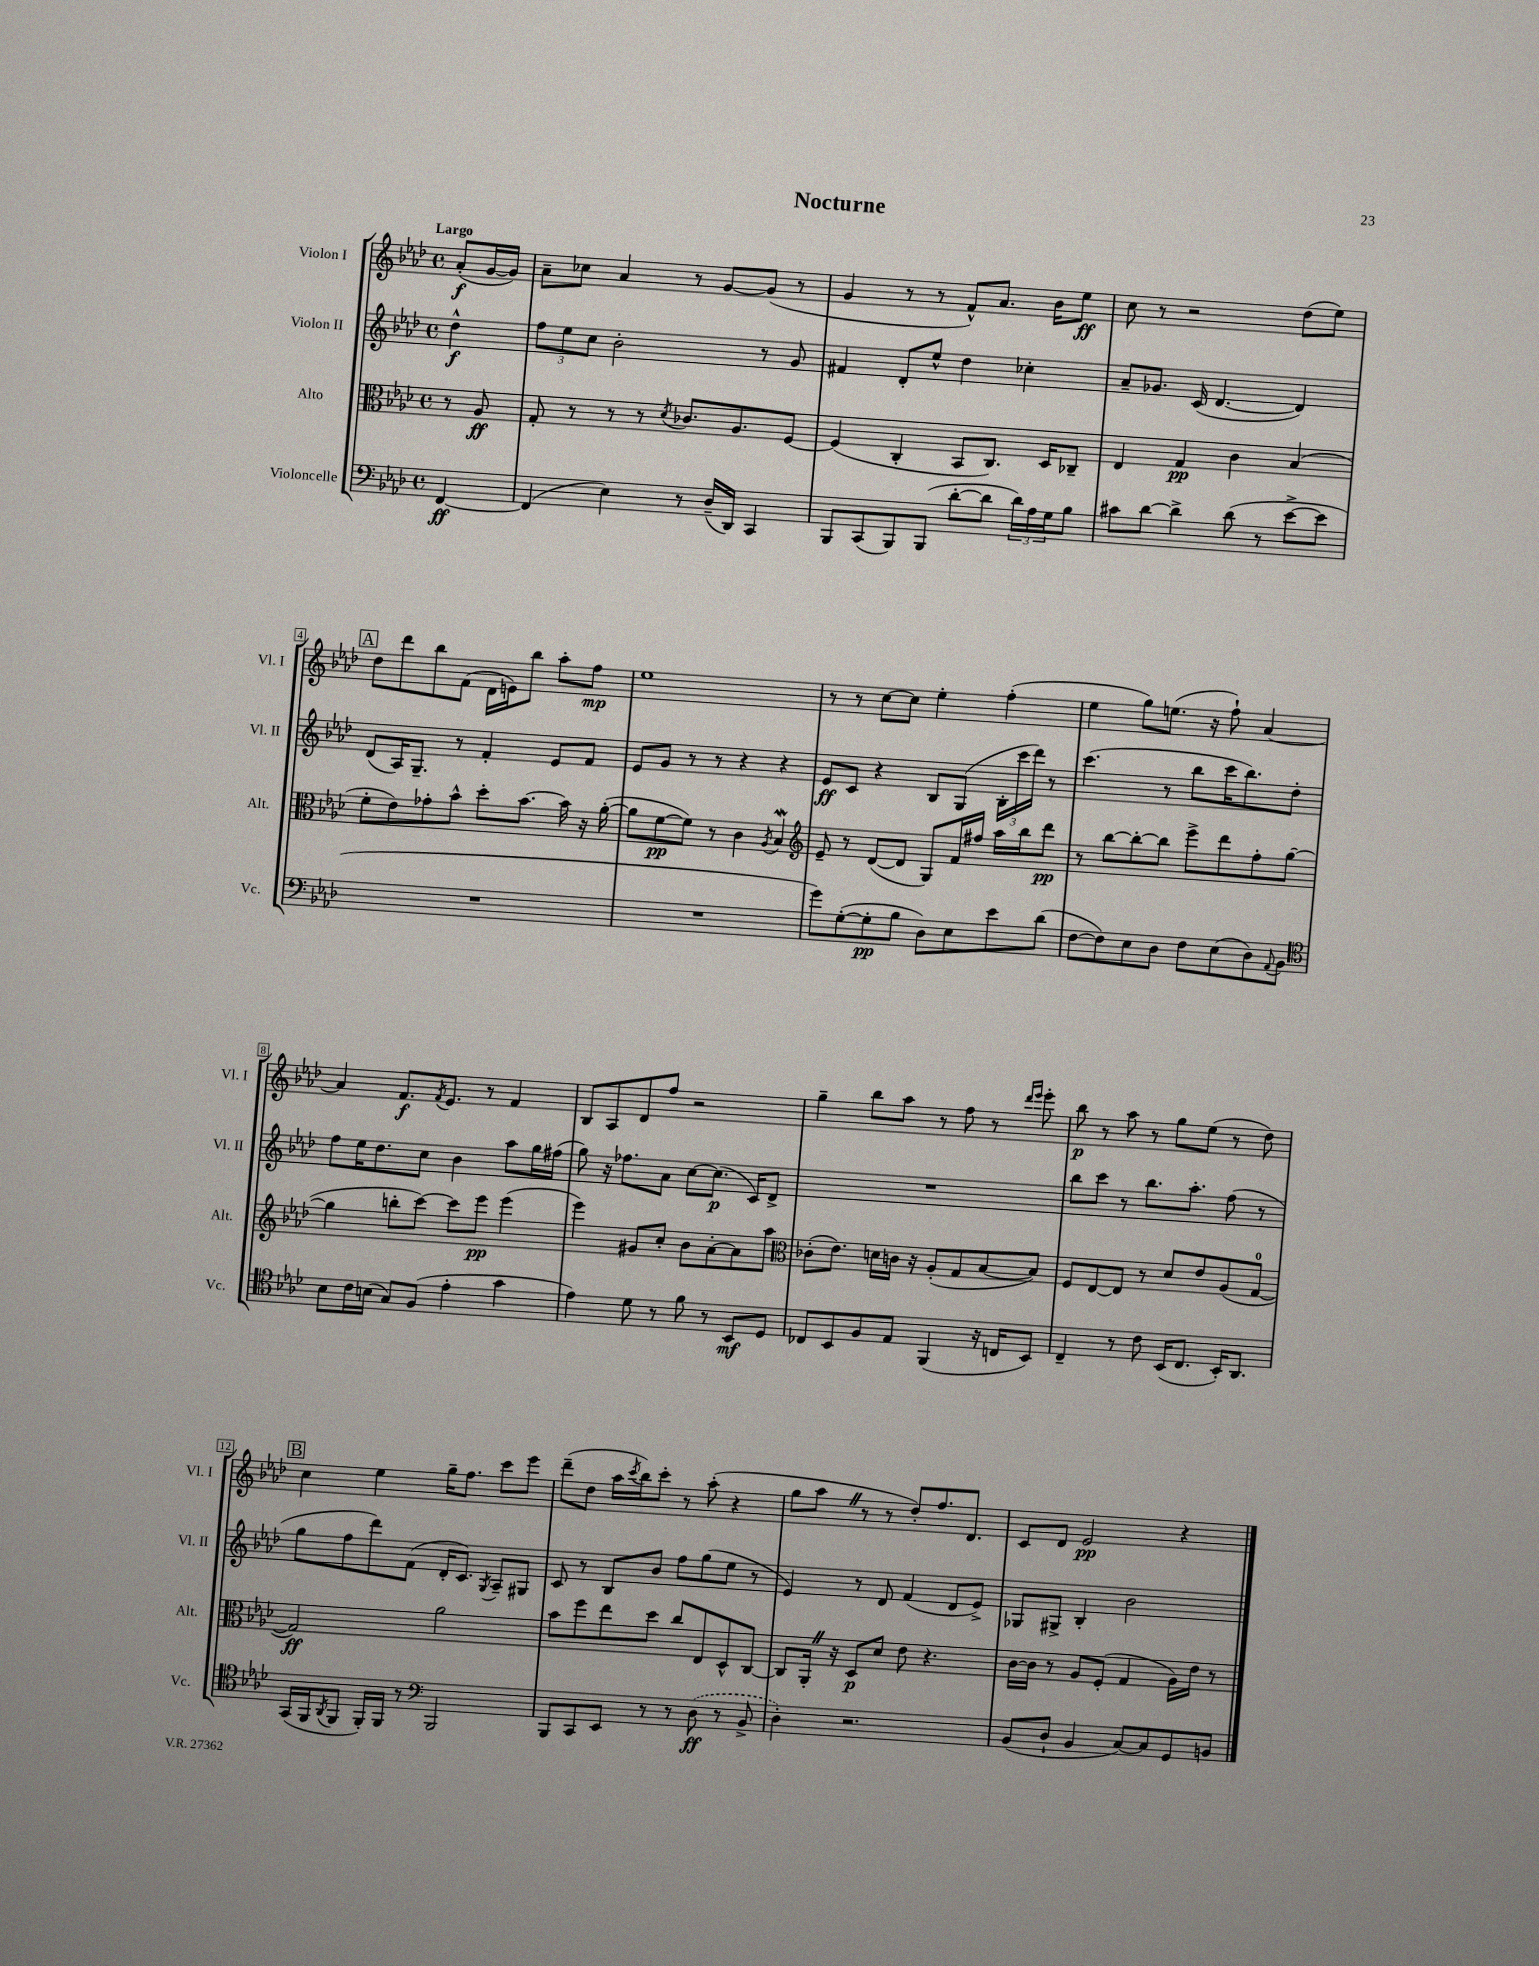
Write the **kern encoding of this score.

**kern	**dynam	**kern	**dynam	**kern	**dynam	**kern	**dynam
*part4	*part4	*part3	*part3	*part2	*part2	*part1	*part1
*staff4	*staff4	*staff3	*staff3	*staff2	*staff2	*staff1	*staff1
*I"Violoncelle	*	*I"Alto	*	*I"Violon II	*	*I"Violon I	*
*I'Vc.	*	*I'Alt.	*	*I'Vl. II	*	*I'Vl. I	*
*clefF4	*	*clefC3	*	*clefG2	*	*clefG2	*
*k[b-e-a-d-]	*	*k[b-e-a-d-]	*	*k[b-e-a-d-]	*	*k[b-e-a-d-]	*
*M4/4	*	*M4/4	*	*M4/4	*	*M4/4	*
*met(c)	*	*met(c)	*	*met(c)	*	*met(c)	*
=	=	=	=	=	=	=	=
!	!	!	!	!	!	!LO:TX:a:B:t=Largo	!
[4FF/	ff	8r	.	4dd-^^\	f	(8a-'/L	f
.	.	8A-/	ff	.	.	[16g/L	.
.	.	.	.	.	.	16g/JJ])	.
=1	=1	=1	=1	=1	=1	=1	=1
(4FF/]	.	8G'/	.	12ff\L	.	8a-~\L	.
.	.	.	.	12ee-\	.	.	.
.	.	8r	.	.	.	8cc-X\J	.
.	.	.	.	12cc\J	.	.	.
4E-\)	.	8r	.	2b-'\	.	4a-/	.
.	.	8r	.	.	.	.	.
.	.	8qd-/	.	.	.	.	.
8r	.	8.c-X/L	.	.	.	8r	.
(16D-~/LL	.	.	.	.	.	[8g/L	.
16DD-/JJ)	.	8.A-/	.	.	.	.	.
4CC/	.	.	.	8r	.	(8g/J]	.
.	.	[8F/J	.	8g/	.	8r	.
=2	=2	=2	=2	=2	=2	=2	=2
8BBB-/L	.	(4F/]	.	4f#X/	.	4g/	.
(8CC/	.	.	.	.	.	.	.
8BBB-/)	.	4C'/	.	8d-'/L	.	8r	.
(8BBB-/J	.	.	.	8ee-^^/J	.	8r	.
[8d-'\L	.	8BB-/L	.	4dd-\	.	8f^^/L)	.
8d-\J]	.	8.C/J)	.	.	.	8.a-/J	.
24d-\LL)	.	.	.	4cc-X'\	.	.	.
24A-\	.	.	.	.	.	.	.
.	.	16D-/KL	.	.	.	16b-\KL	.
24G\J	.	.	.	.	.	.	.
8B-\J	.	8C-X~/J	.	.	.	8ee-\J	ff
=3	=3	=3	=3	=3	=3	=3	=3
8c#X\L	.	4E-/	.	8a-~/L	.	8cc\	.
[8d-\J	.	.	.	8.g-X/J	.	8r	.
4d-^\]	.	4G/	pp	.	.	2r	.
.	.	.	.	(16c/	.	.	.
.	.	.	.	[4.d-/	.	.	.
(8d-\	.	4c\	.	.	.	.	.
8r	.	.	.	.	.	.	.
[8e-^\L	.	(4B-/	.	4d-/])	.	(8dd-\L	.
8e-\J]	.	.	.	.	.	8ee-\J)	.
!!LO:LB:g=z
!!LO:REH:place=s1:t=A
=4	=4	=4	=4	=4	=4	=4	=4
1r	.	8f'\L	.	(8d-/L	.	8dd-\L	.
.	.	8e-\)	.	16A-/K)	.	8ddd-\	.
.	.	.	.	8.G~/J	.	.	.
.	.	8g-X'\	.	.	.	8bb-\	.
.	.	8b-^^\J	.	8r	.	(8f\J	.
.	.	8dd-'\L	.	4f'/	.	16d-\LL	.
.	.	.	.	.	.	16en\J)	.
.	.	[8.b-\J	.	.	.	8bb-\J	.
.	.	.	.	8e-/L	.	8aa-'\L	.
.	.	16b-\]	.	.	.	.	.
.	.	16r	.	8f/J	.	8ff\J	mp
.	.	([16a-'\	.	.	.	.	.
=5	=5	=5	=5	=5	=5	=5	=5
1r	.	8a-\L]	.	8e-/L	.	1ee-	.
.	.	[8f\	pp	8g/J	.	.	.
.	.	8f\J])	.	8r	.	.	.
.	.	8r	.	8r	.	.	.
.	.	4c\	.	4r	.	.	.
.	.	8qA-/	.	.	.	.	.
.	.	4B-W/	.	4r	.	.	.
=6	=6	=6	=6	=6	=6	=6	=6
*	*	*clefG2	*	*	*	*	*
8g\L)	.	8e-~/	.	8e-/L	ff	8r	.
([8G'\	.	8r	.	8c/J	.	8r	.
8G'\]	pp	([8d-/L	.	4r	.	[8cc\L	.
8B-\J	.	8d-/J]	.	.	.	8cc\J]	.
8D-\L)	.	8G/L)	.	8B-/L	.	4ee-'\	.
8E-\	.	16f/L	.	(8G/J	.	.	.
.	.	16ff#X/JJ	.	.	.	.	.
8e-\	.	16aa-\LL	.	24B-'\LL	.	(4ff'\	.
.	.	.	.	24ccc\	.	.	.
.	.	16bb-\J	.	.	.	.	.
.	.	.	.	24ddd-\JJ)	.	.	.
(8d-\J	.	8ddd-\J	pp	8r	.	.	.
=7	=7	=7	=7	=7	=7	=7	=7
[8F\L	.	8r	.	(4.ccc\	.	4ee-\	.
8F\])	.	[8bb-\L	.	.	.	.	.
8E-\	.	8bb-'\_	.	.	.	8gg\L)	.
8D-\J	.	8bb-\J]	.	8r	.	(8.een\J	.
8F\L	.	8eee-^\L	.	8bb-\L	.	.	.
.	.	.	.	.	.	16r	.
(8E-\	.	8ddd-\	.	16ccc\K	.	8ff`\)	.
.	.	.	.	8.bb-\)	.	.	.
8D-\)	.	8ff'\	.	.	.	[4a-/	.
8qqAA-/	.	.	.	.	.	.	.
8BB-\J	.	([8gg\J	.	8dd-'\J	.	.	.
!!LO:LB:g=z
=8	=8	=8	=8	=8	=8	=8	=8
*clefC4	*	*	*	*	*	*	*
8B-\L	.	4gg\]	.	8ff\L	.	4a-/]	.
16c\L	.	.	.	16ee-\K	.	.	.
(16Bn\JJ	.	.	.	8.dd-\	.	.	.
8G/L)	.	8bbn'\L	.	.	.	8.f/L	f
(8F/J	.	[8ccc\J)	.	8cc\J	.	.	.
.	.	.	.	.	.	8qf/	.
.	.	.	.	.	.	8.e-/J	.
4e-'\	.	8ccc\L]	.	4b-\	.	.	.
.	.	8eee-\J	pp	.	.	8r	.
4g\	.	(4eee-\	.	8aa-\L	.	4f/	.
.	.	.	.	16gg\L	.	.	.
.	.	.	.	(16ff#X\JJ	.	.	.
=9	=9	=9	=9	=9	=9	=9	=9
4e-\)	.	4eee-\)	.	8gg\)	.	8B-/L	.
.	.	.	.	16r	.	8A-/	.
.	.	.	.	8.ff-X\L	.	.	.
8d-\	.	8g#X/L	.	.	.	8d-/	.
8r	.	8cc'/J	.	8a-\J	.	8ff/J	.
8f\	.	8b-\L	.	[8cc\L	.	2r	.
8r	.	[8a-'\	.	(8.cc\J]	p	.	.
8BB-/L	mf	8a-\]	.	.	.	.	.
.	.	.	.	16c/KL)	.	.	.
8D-/J	.	8aa-\J	.	8d-^/J	.	.	.
=10	=10	=10	=10	=10	=10	=10	=10
*	*	*clefC3	*	*	*	*	*
8C-X/L	.	(8c-X'\L	.	1r	.	4gg~\	.
8BB-/	.	8.e-\J)	.	.	.	.	.
8F/	.	.	.	.	.	8bb-\L	.
.	.	16dn\LL	.	.	.	.	.
8E-/J	.	16cn\JJ	.	.	.	8aa-\J	.
.	.	16r	.	.	.	.	.
(4FF/	.	(8A-'/L	.	.	.	8r	.
.	.	8G/	.	.	.	8ff\	.
16r	.	[8B-/	.	.	.	8r	.
16Cn/KL	.	.	.	.	.	.	.
.	.	.	.	.	.	16qqddd-/LL	.
.	.	.	.	.	.	16qqeee-/JJ	.
8BB-/J)	.	8B-/J])	.	.	.	8eee-'\	.
=11	=11	=11	=11	=11	=11	=11	=11
4C~/	.	8F/L	.	8bb-\L	.	8bb-\	p
.	.	[8E-/	.	8ccc\J	.	8r	.
8r	.	8E-/J]	.	8r	.	8aa-\	.
8c\	.	8r	.	8.bb-\L	.	8r	.
(16BB-/KL	.	8d-/L	.	.	.	8gg\L	.
8.C/J	.	.	.	8.aa-'\J	.	.	.
.	.	8e-/	.	.	.	(8ee-\J	.
16BB-'/KL)	.	(8A-/	.	(8ff\	.	8r	.
8.AA-/J	.	.	.	.	.	.	.
.	.	[8G/J	.	8r	.	8dd-\)	.
!!LO:LB:g=z
!!LO:REH:place=s1:t=B
=12	=12	=12	=12	=12	=12	=12	=12
(16GG/LL	.	2G/])	ff	8gg\L	.	4cc\	.
16FF/J	.	.	.	.	.	.	.
8qAA-/	.	.	.	.	.	.	.
8FF/J	.	.	.	8ff\	.	.	.
16FF'/LL)	.	.	.	8ddd-\)	.	4ee-\	.
16FF/JJ	.	.	.	.	.	.	.
8r	.	.	.	(8f\J	.	.	.
*clefF4	*	*	*	*	*	*	*
2BBB-/	.	2a-\	.	16d-'/KL	.	16gg~\KL	.
.	.	.	.	8.c/J)	.	8.ff\J	.
.	.	.	.	8qG/	.	.	.
.	.	.	.	8A-~/L	.	8ccc\L	.
.	.	.	.	8G#X/J	.	8eee-\J	.
=13	=13	=13	=13	=13	=13	=13	=13
8BBB-/L	.	8b-\L	.	8c/	.	(8ddd-~\L	.
8CC/	.	8ff\	.	8r	.	8dd-\J	.
8EE-/J	.	8ee-\	.	8B-/L	.	16aa-\LL	.
.	.	.	.	.	.	8qccc/	.
.	.	.	.	.	.	16bb-\J)	.
8r	.	8dd-\J	.	8b-/J	.	8ccc'\J	.
8r	.	8cc/L	.	8ff\L	.	8r	.
(8D-\	ff	8E-/	.	(8gg\	.	(8aa-'\	.
8r	.	8D-^^/	.	8ee-\J	.	4r	.
8BB-^/	.	[8C/J	.	8r	.	.	.
=14	=14	=14	=14	=14	=14	=14	=14
4D-'\)	.	8C/L]	.	4e-/)	.	8gg\L	.
.	.	16AA-'Z/Jk	.	.	.	8aa-Z\J	.
.	.	16r	.	.	.	.	.
2.r	.	8D-/L	p	8r	.	8r	.
.	.	8d-/J	.	8d-/	.	8r	.
.	.	8e-\	.	(4f/	.	8dd-'/L)	.
.	.	4.r	.	.	.	8.ff/	.
.	.	.	.	8d-/L	.	.	.
.	.	.	.	.	.	8.d-/J	.
.	.	.	.	8e-^/J)	.	.	.
=15	=15	=15	=15	=15	=15	=15	=15
(8BB-/L	.	[16c\LL	.	8G-X/L	.	8c/L	.
.	.	16c\JJ]	.	.	.	.	.
8D-`/J	.	8r	.	8G#X^/J	.	8d-/J	.
4BB-/	.	8A-/L	.	4B-'/	.	2e-/	pp
.	.	(8F'/J	.	.	.	.	.
[8C/L)	.	4G/	.	2b-\	.	.	.
8C/]	.	.	.	.	.	.	.
8GG/	.	16A-\LL)	.	.	.	4r	.
.	.	16e-\JJ	.	.	.	.	.
8BBn/J	.	8r	.	.	.	.	.
==	==	==	==	==	==	==	==
*-	*-	*-	*-	*-	*-	*-	*-
